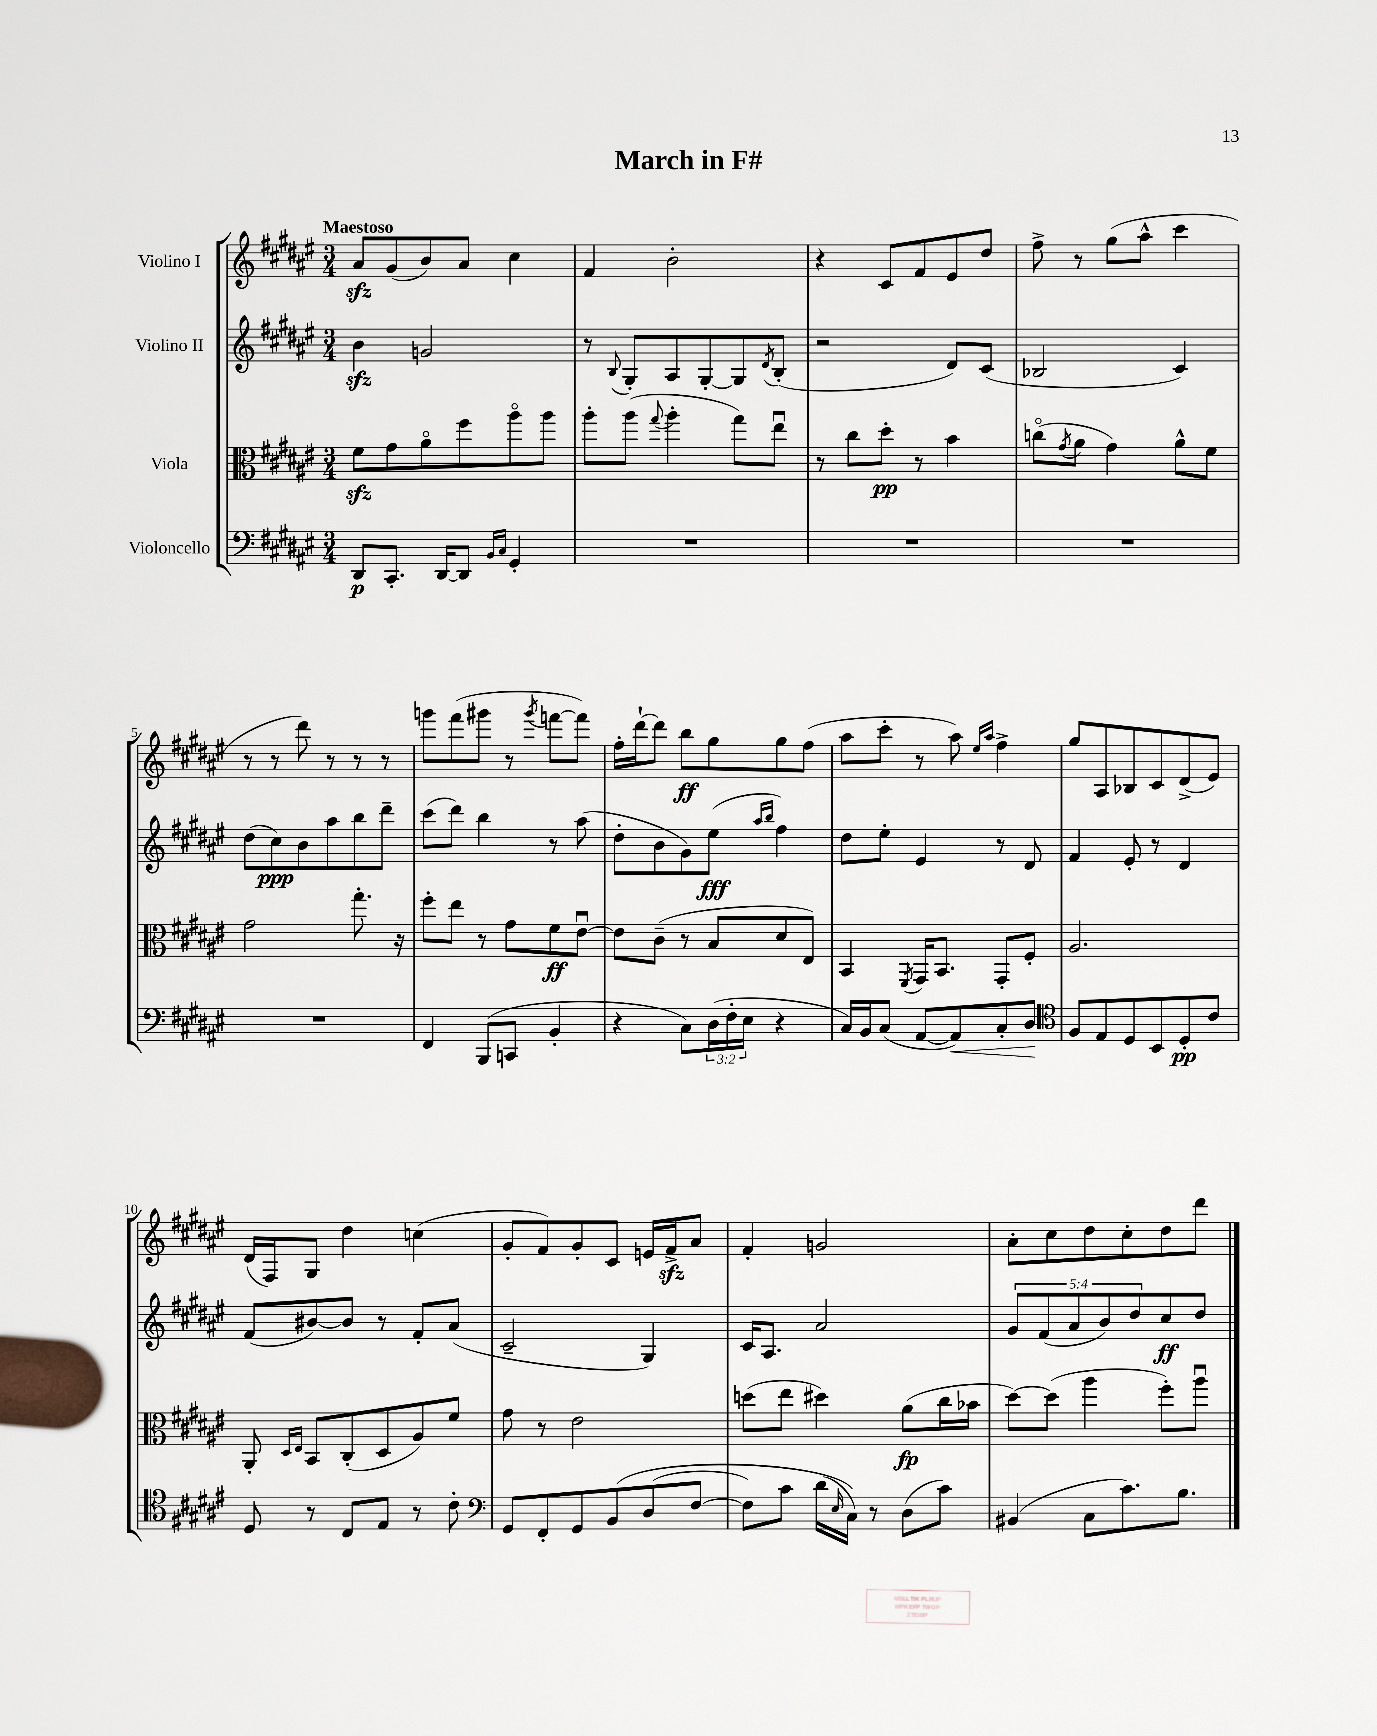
\header { title = "March in F#" }
<<
\new StaffGroup <<
\new Staff = "s0" \with { instrumentName = "Violino I" } {
    \clef treble \key fis \major \numericTimeSignature \time 3/4 \tempo "Maestoso"
    ais'8\sfz gis'8( b'8) ais'8 cis''4 |
    fis'4 b'2-. |
    r4 cis'8 fis'8 eis'8 dis''8 |
    fis''8-> r8 gis''8( ais''8-^ cis'''4 |
    r8 r8 dis'''8) r8 r8 r8 |
    g'''8 fis'''8( gis'''8 r8 \acciaccatura { gis'''8 } f'''8~ f'''8) |
    fis''16-. dis'''16~-! dis'''8 b''8\ff gis''8 gis''8 fis''8( |
    ais''8 cis'''8-. r8 ais''8) \grace { eis''16 ais''16 } fis''4-> |
    gis''8 ais8 bes8 cis'8 dis'8->( eis'8) |
    dis'16( fis16) gis8 dis''4 c''4( |
    gis'8-. fis'8) gis'8-. cis'8 e'16 fis'16->\sfz ais'8 |
    fis'4-. g'2 |
    ais'8-. cis''8 dis''8 cis''8-. dis''8 dis'''8 \bar "|." |
}
\new Staff = "s1" \with { instrumentName = "Violino II" } {
    \clef treble \key fis \major \numericTimeSignature \time 3/4 \override Staff.TupletNumber.text = #tuplet-number::calc-fraction-text
    b'4\sfz g'2 |
    r8 \appoggiatura { b8 } gis8-. ais8 gis8~-. gis8 \acciaccatura { dis'8 } b8-.( |
    r2 dis'8) cis'8( |
    bes2 cis'4) |
    dis''8( cis''8\ppp) b'8 ais''8 b''8 dis'''8-- |
    cis'''8( dis'''8) b''4 r8 ais''8( |
    dis''8-. b'8 gis'8) eis''8\fff( \grace { ais''16 b''16 } fis''4) |
    dis''8 eis''8-. eis'4 r8 dis'8 |
    fis'4 eis'8-. r8 dis'4 |
    fis'8( bis'8~) bis'8 r8 fis'8-. ais'8( |
    cis'2-- gis4) |
    cis'16 ais8. ais'2 |
    \tuplet 5/4 { gis'8 fis'8( ais'8 b'8) dis''8 } cis''8\ff dis''8 \bar "|." |
}
\new Staff = "s2" \with { instrumentName = "Viola" } {
    \clef alto \key fis \major \numericTimeSignature \time 3/4
    fis'8\sfz gis'8 ais'8\flageolet fis''8 ais''8\flageolet ais''8 |
    ais''8-. ais''8( \appoggiatura { gis''8 } ais''4-. gis''8) eis''8\downbow |
    r8 cis''8 dis''8-.\pp r8 b'4 |
    c''8\flageolet( \acciaccatura { gis'8 } ais'8 gis'4) ais'8-^ fis'8 |
    gis'2 gis''8.-. r16 |
    fis''8-. eis''8 r8 gis'8 fis'8\ff eis'8~\downbow |
    eis'8 cis'8--( r8 b8 dis'8 eis8) |
    b,4 \acciaccatura { fis,8 } gis,16 b,8. gis,8-. fis8-. |
    ais2. |
    ais,8-. \grace { dis16 eis16 } b,8 cis8-.( dis8 ais8) fis'8 |
    gis'8 r8 eis'2 |
    d''8( eis''8 dis''4) ais'8\fp( cis''16 bes'16 |
    dis''8~) dis''8( ais''4 fis''8-.) ais''8\downbow \bar "|." |
}
\new Staff = "s3" \with { instrumentName = "Violoncello" } {
    \clef bass \key fis \major \numericTimeSignature \time 3/4 \override Staff.TupletNumber.text = #tuplet-number::calc-fraction-text
    dis,8\p cis,8.-. dis,16~ dis,8 \grace { b,16 cis16 } gis,4-. |
    R2. |
    R2. |
    R2. |
    R2. |
    fis,4 b,,8( c,8 b,4-. |
    r4 cis8) \tuplet 3/2 { dis16( fis16-. eis16 } r4 |
    cis16) b,16 cis8( ais,8~ ais,8\<) cis8-. dis8\! |
    \clef tenor fis8 eis8 dis8 b,8 dis8-.\pp cis'8 |
    dis8 r8 cis8 eis8 r8 cis'8-. |
    \clef bass gis,8 fis,8-. gis,8 b,8\( dis8( fis8~ |
    fis8) cis'8 dis'16( \grace { eis16 } cis16)\) r8 dis8( cis'8) |
    bis,4( cis8 cis'8.) b8. \bar "|." |
}
>>
>>
